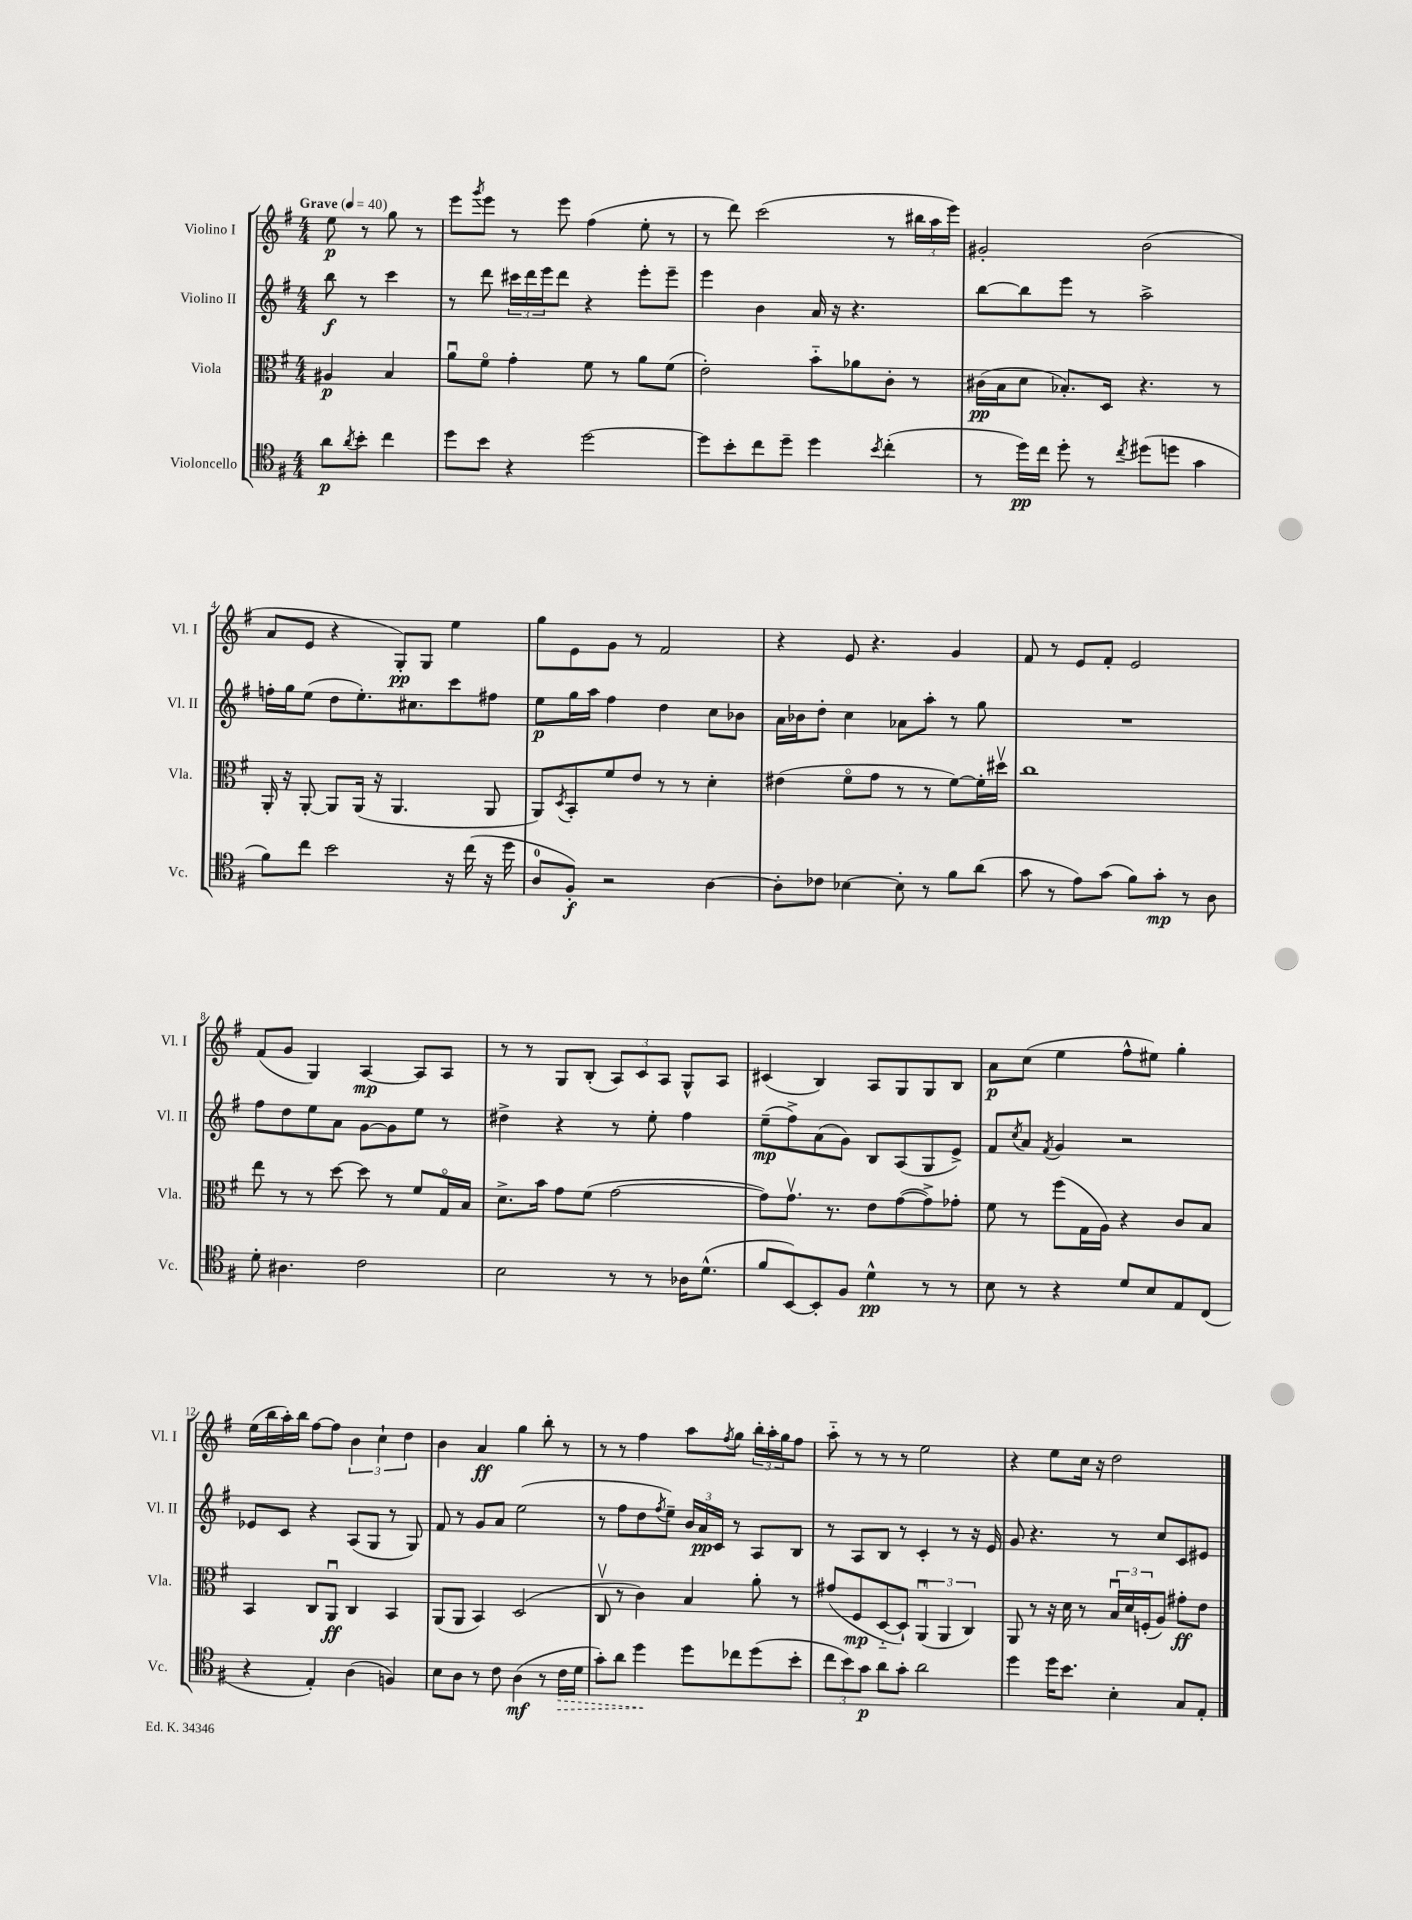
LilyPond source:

<<
\new StaffGroup <<
\new Staff = "s0" \with { instrumentName = "Violino I" shortInstrumentName = "Vl. I" } {
    \clef treble \key g \major \numericTimeSignature \time 4/4 \partial 2 \tempo "Grave" 4 = 40
    e''8\p r8 g''8 r8 |
    e'''8 \acciaccatura { g'''8 } e'''8 r8 e'''8 fis''4( e''8-. r8 |
    r8 d'''8) c'''2( r8 \tuplet 3/2 { bis''16 a''16 e'''16) } |
    gis'2-. b'2( |
    a'8 e'8 r4 g8-.\pp) g8 e''4 |
    g''8 e'8 g'8 r8 fis'2 |
    r4 e'8 r4. g'4 |
    fis'8 r8 e'8 fis'8-. e'2 |
    fis'8( g'8 g4) a4~\mp a8 a8 |
    r8 r8 g8 b8-.( \tuplet 3/2 { a8) c'8 a8 } g8-^ a8 |
    cis'4( b4) a8 g8 g8 b8 |
    a'8\p c''8( e''4 fis''8-^ eis''8) g''4-. |
    e''16( b''16 a''16-.) b''16 fis''8~ fis''8 \tuplet 3/2 { b'4 c''4-! d''4 } |
    b'4 a'4\ff g''4 b''8-. r8 |
    r8 r8 fis''4 a''8 \acciaccatura { fis''8 } g''8 \tuplet 3/2 { b''16-. a''16-. g''16 } fis''8 |
    a''8-_ r8 r8 r8 e''2 |
    r4 e''8 c''16 r16 d''2 \bar "|." |
}
\new Staff = "s1" \with { instrumentName = "Violino II" shortInstrumentName = "Vl. II" } {
    \clef treble \key g \major \numericTimeSignature \time 4/4 \partial 2
    b''8\f r8 c'''4 |
    r8 d'''8 \tuplet 3/2 { cis'''16 d'''16 e'''16 } d'''8 r4 e'''8-. e'''8-- |
    e'''4 b'4 a'16 r16 r4. |
    b''8~ b''8 e'''8 r8 a''2-> |
    f''16-. g''16 e''8( d''8 e''8.-.) cis''8. c'''8 fis''8 |
    e''8\p g''16 a''16 fis''4 d''4 c''8 bes'8 |
    a'16 bes'16 d''8-. c''4 aes'8 a''8-. r8 g''8 |
    R1 |
    fis''8 d''8 e''8 a'8 g'8~ g'8 e''8 r8 |
    dis''4-> r4 r8 e''8-. fis''4 |
    e''8--\mp( fis''8->) a'8( g'8) b8 a8( g8 e'8->) |
    fis'8 \acciaccatura { c''8 } a'8 \acciaccatura { fis'8 } g'4 r2 |
    ees'8 c'8 r4 a8( g8 r8 g8) |
    fis'8 r8 g'8 a'8 e''2( |
    r8 fis''8 d''8 \acciaccatura { fis''8 } e''8--) \tuplet 3/2 { b'16 a'16\pp c'16 } r8 a8 b8 |
    r8 a8 b8 r8 c'4-. r8 r16 e'16 |
    g'8 r4. r8 c''8 c'8 eis'8 \bar "|." |
}
\new Staff = "s2" \with { instrumentName = "Viola" shortInstrumentName = "Vla." } {
    \clef alto \key g \major \numericTimeSignature \time 4/4 \partial 2
    ais4\p b4 |
    a'8\downbow fis'8\flageolet g'4-. fis'8 r8 a'8 fis'8( |
    e'2-.) b'8-_ aes'8 c'8-. r8 |
    cis'16\pp( b16 d'8 bes8.-.) d16 r4. r8 |
    a,16-. r16 a,8~-. a,8 a,16( r16 a,4. a,8 |
    a,8) \acciaccatura { d8 } b,8-. fis'8 e'8 r8 r8 d'4-. |
    eis'4( fis'8\flageolet g'8 r8 r8 fis'8~) fis'16-. dis''16\upbow |
    c''1 |
    e''8 r8 r8 d''8~ d''8 r8 fis'8 g16\flageolet b16 |
    d'8.-> b'16 g'8 fis'8( g'2~ |
    g'8) g'8.\upbow r8. e'8 g'8~( g'8->) ges'8-. |
    fis'8 r8 fis''8( g16 a16) r4 c'8 b8 |
    b,4 c8 a,8\downbow\ff c4 b,4 |
    a,8( a,8 b,4) d2( |
    c8\upbow r8 c'4) b4 a'8-. r8 |
    gis'8( fis8\mp d8~-_ d8-!) \tuplet 3/2 { a,4\downbow( a,4 c4) } |
    a,8 r8 r16 d'16 r8 \tuplet 3/2 { b16\downbow d'16 f16-.( } a8) gis'8-.\ff e'8 \bar "|." |
}
\new Staff = "s3" \with { instrumentName = "Violoncello" shortInstrumentName = "Vc." } {
    \clef tenor \key g \major \numericTimeSignature \time 4/4 \partial 2
    a'8\p \acciaccatura { a'8 } b'8-. c''4 |
    d''8 b'8 r4 d''2~ |
    d''8 b'8-. c''8 d''8-- d''4 \acciaccatura { b'8 } c''4-.( |
    r8 d''16\pp) c''16 d''8-. r8 \acciaccatura { c''8 } dis''8( d''8 g'4 |
    fis'8) c''8 b'2 r16 c''16( r16 d''16 |
    a8-0 fis8-.\f) r2 a4~ |
    a8-. ces'8 bes4~ bes8-. r8 fis'8 a'8( |
    g'8 r8 e'8) g'8( fis'8) g'8-.\mp r8 a8 |
    d'8-. ais4. c'2 |
    b2 r8 r8 aes16 d'8.-^( |
    fis'8 b,8~) b,8-. fis8 d'4-^\pp r8 r8 |
    b8 r8 r4 d'8 b8 e8 c8( |
    r4 e4-.) a4( f4) |
    b8 a8 r8 c'8 a4\mf( r8 \once \override Hairpin.style = #'dashed-line c'16\> d'16 |
    g'8-.) a'8 d''4\! d''8 ces''8 d''8( b'8-. |
    \tuplet 3/2 { c''8 b'8) g'8\p } a'8 g'8-. a'2 |
    d''4 d''16 b'8. b4-. g8 e8-. \bar "|." |
}
>>
>>
